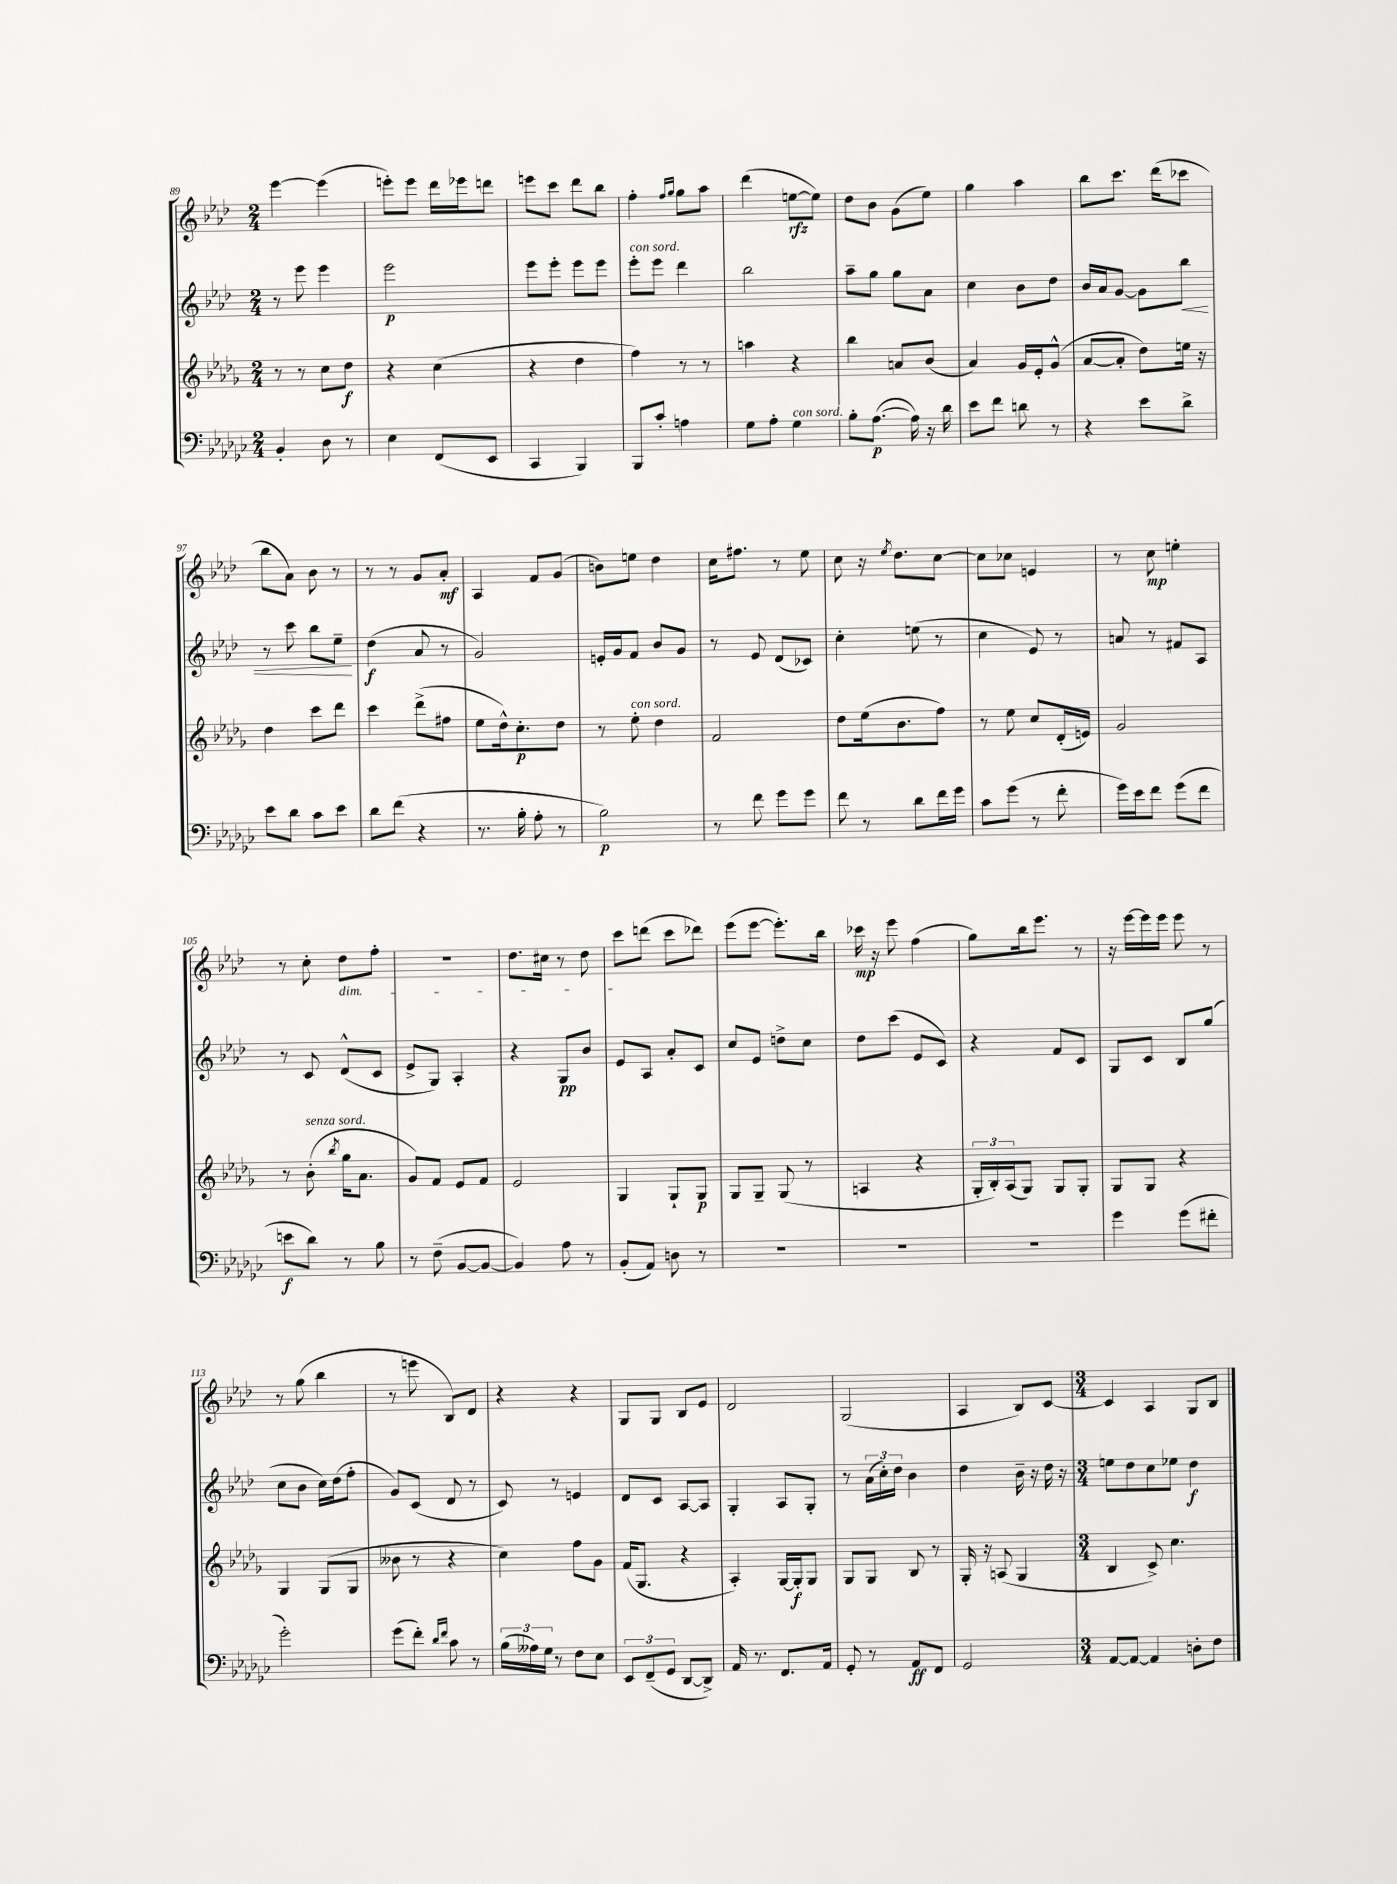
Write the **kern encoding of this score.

**kern	**kern	**kern	**kern
*staff4	*staff3	*staff2	*staff1
*clefF4	*clefG2	*clefG2	*clefG2
*k[b-e-a-d-g-c-]	*k[b-e-a-d-g-]	*k[b-e-a-d-]	*k[b-e-a-d-]
*M2/4	*M2/4	*M2/4	*M2/4
4BB-'/	8r	8r	[4eee-\
.	8r	8eee-\	.
8D-\	8cc\L	4eee-\	(4eee-\]
8r	8dd-\J	.	.
=	=	=	=
4E-\	4r	2eee-\	8eee'\L)
.	.	.	8eee\J
(8FF/L	(4cc\	.	16ddd-\LL
.	.	.	16eee-\J
8EE-/J	.	.	8ddd\J
=	=	=	=
4CC-/	4r	8eee-\L	8eee\L
.	.	8eee-'\J	8ccc\J
4BBB-/)	4dd-\	8eee-\L	8ddd-\L
.	.	8eee-\J	8bb-\J
=	=	=	=
8BBB-/L	4ff\)	8eee-'\L	4ff'\
8c-'/J	.	8eee-\J	.
.	.	.	16qqff/LL
.	.	.	16qqgg/JJ
4A\	8r	4ddd-\	8gg\L
.	8r	.	8aa-\J
=	=	=	=
8G-\L	4aa\	2bb-\	(4ddd-\
8A-'\J	.	.	.
4G-\	4r	.	[8ee\L
.	.	.	8ee\]J)
=	=	=	=
8B-'\L	4bb-\	8aa-~\L	8dd-\L
([8.A-\J	.	8gg\J	8b-\J
.	8a/L	8gg\L	(8g\L
16A-\])	.	.	.
16r	(8b-/J	8a-\J	8ee-\J)
16d-\	.	.	.
=	=	=	=
8e-\L	4a-/)	4cc\	4gg\
8f\J	.	.	.
8d\	16g-/LL	8b-\L	4aa-\
.	16e-'/J	.	.
8r	(8g-^^/J	8dd-\J	.
=	=	=	=
4r	[8a-/L	16b-/LL	8bb-\L
.	.	16a-/J	.
.	8a-'/]J	[8g/J	8.ccc\J
8e-\L	8dd-\L)	8g\]L	.
.	.	.	(16ddd-\LK
8d-^\J	16ee\Jk	8bb-\J	8ccc-\J
.	16r	.	.
=	=	=	=
8e-\L	4dd-\	8r	8bb-\L
8d-\J	.	8ccc\	8a-\J)
8c-\L	8ccc\L	8bb-\L	8b-\
8e-\J	8ddd-\J	8ee-~\J	8r
=	=	=	=
8d-\L	4ccc\	(4dd-\	8r
(8f\J	.	.	8r
4r	(8ddd-^\L	8a-/	8g/L
.	8ff#\J	8r	8a-'/J
=	=	=	=
8.r	8ee-\L	2g/)	4A-/
.	16dd-^^\k)	.	.
16B-'\	8.cc'\	.	.
8A-'\	.	.	8f/L
8r	8dd-\J	.	(8g/J
=	=	=	=
2B-\)	8r	16e'/LL	8b\L)
.	.	16g/J	.
.	8ee-'\	8f/J	8ee\J
.	4dd-\	8b-/L	4dd-\
.	.	8g/J	.
=	=	=	=
8r	2f/	8r	16cc\LK
.	.	.	8.ff#\J
8f\	.	8e-/	.
8g-\L	.	(8d-/L	8r
8g-\J	.	8c-/J)	8ee-\
=	=	=	=
8f\	8dd-\L	4cc'\	8cc\
8r	(16ee-\k	.	16r
.	.	.	8qee-/
.	8.b-\	.	8.dd-\L
8d-\L	.	(8ee\	.
16f\L	8ff\J)	8r	[8cc\J
16g-\JJ	.	.	.
=	=	=	=
8c-\L	8r	4cc\	8cc\]L
(8g-\J	8ee-\	.	8cc-\J
8r	8cc/L	8e-/)	4e/
8f'\	(16d-'/L	8r	.
.	16e/JJ)	.	.
=	=	=	=
16g-\LL)	2g-/	8a/	8r
16e-\J	.	.	.
8f\J	.	8r	8cc\
(8g-\L	.	8f#/L	4ee'\
8f\J	.	8A-/J	.
=	=	=	=
8e\L	8r	8r	8r
8d-\J)	(8b-'\	8c/	8cc'\
.	8qbb-/	.	.
8r	16gg-\LK	(8d-^^/L	8dd-\L
.	8.a-\J	.	.
8B-\	.	8c/J	8ff'\J
=	=	=	=
8r	8g-/L)	8e-^/L	2r
(8F~\	8f/J	8G/J)	.
[8BB-/L	8e-/L	4A-'/	.
8BB-/_J	8f/J	.	.
=	=	=	=
4BB-/])	2e-/	4r	8.dd-\L
.	.	.	16cc#\Jk
8A-\	.	8G/L	8r
8r	.	8b-/J	8dd-\
=	=	=	=
(8BB-'/L	4G-/	8e-/L	8ccc\L
8AA-/J)	.	8A-/J	(8ddd\J
8D\	8G-`/L	8a-'/L	8ccc\L
8r	8G-/J	8c/J	8ddd-\J)
=	=	=	=
2r	8G-/L	8cc/L	(8eee-\L
.	8G-~/J	8e-/J	[8eee-\J
.	(8G-/	8dd^\L	8.eee-'\]L)
.	8r	8cc\J	.
.	.	.	16bb-\Jk
=	=	=	=
2r	4A/	8dd-\L	16ccc-\
.	.	.	16r
.	.	(8ccc\J	8eee-\
.	4r	8e-/L	(4ff\
.	.	8c/J)	.
=	=	=	=
2r	24G-'/LL	4r	8gg\L)
.	24B-'/)	.	.
.	(24A-/J	.	.
.	8G-/J)	.	16bb-\k
.	.	.	8.eee-\J
.	8G-/L	8f/L	.
.	8G-'/J	8c/J	8r
=	=	=	=
4g-\	8G-/L	8G/L	16r
.	.	.	[16eee-\LL
.	8G-/J	8c/J	16eee-\]
.	.	.	16eee-\JJ
(8g-\L	4r	8B-/L	8eee-\
8f#'\J	.	(8gg/J	8r
=	=	=	=
2g-'\)	4G-/	8cc\L	8r
.	.	8b-\J	(8gg\
.	(8G-/L	16cc\LL)	4bb-\
.	.	(16dd-\J	.
.	8G-/J	8ff'\J	.
=	=	=	=
(8g-\L	8b--\	8g/L)	8r
8f'\J)	8r	(8c/J	8eee\
16qqd-/LL	.	.	.
16qqf/JJ	.	.	.
8c-\	4r	8d-/	8B-/L)
8r	.	8r	8d-/J
=	=	=	=
(24B-\LL	4cc\)	8c/)	4r
24A--\)	.	.	.
24G-\JJ	.	.	.
8r	.	8r	.
8F\L	8ff\L	4e/	4r
8E-\J	8g-\J	.	.
=	=	=	=
12EE-/L	(16f/LK	8d-/L	8G/L
.	8.G-/J	.	.
(12FF~/	.	.	.
.	.	8c/J	8G/J
12GG-/J	.	.	.
[8DD-/L	4r	[8A-/L	8B-/L
8DD-^/]J)	.	8A-/]J	8e-/J
=	=	=	=
16AA-/	4A-'/)	4G'/	2d-/
8.r	.	.	.
8.FF/L	[16G-/LL	8A-/L	.
.	16G-'/]J	.	.
.	8G-/J	8G'/J	.
16AA-/Jk	.	.	.
=	=	=	=
8GG-'/	8G-/L	8r	(2G/
8r	8G-/J	(24a-\LL	.
.	.	24cc'\)	.
.	.	24dd-\JJ	.
8AA-/L	8B-/	4b-\	.
8FF/J	8r	.	.
=	=	=	=
2GG-/	16G-'/	4dd-\	4A-/
.	16r	.	.
.	(8A/	.	.
.	4G-/	16b-~\	8B-/L)
.	.	16r	.
.	.	16dd-\	[8c/J
.	.	16r	.
=	=	=	=
*M3/4	*M3/4	*M3/4	*M3/4
[8AA-/L	4B-/	8ee\L	4c/]
8AA-/_J	.	8dd-\	.
4AA-/]	8c^/)	8cc\	4A-/
.	4.cc\	8ee-\J	.
8D'\L	.	4dd-\	8G/L
8F\J	.	.	8B-/J
==	==	==	==
*-	*-	*-	*-
